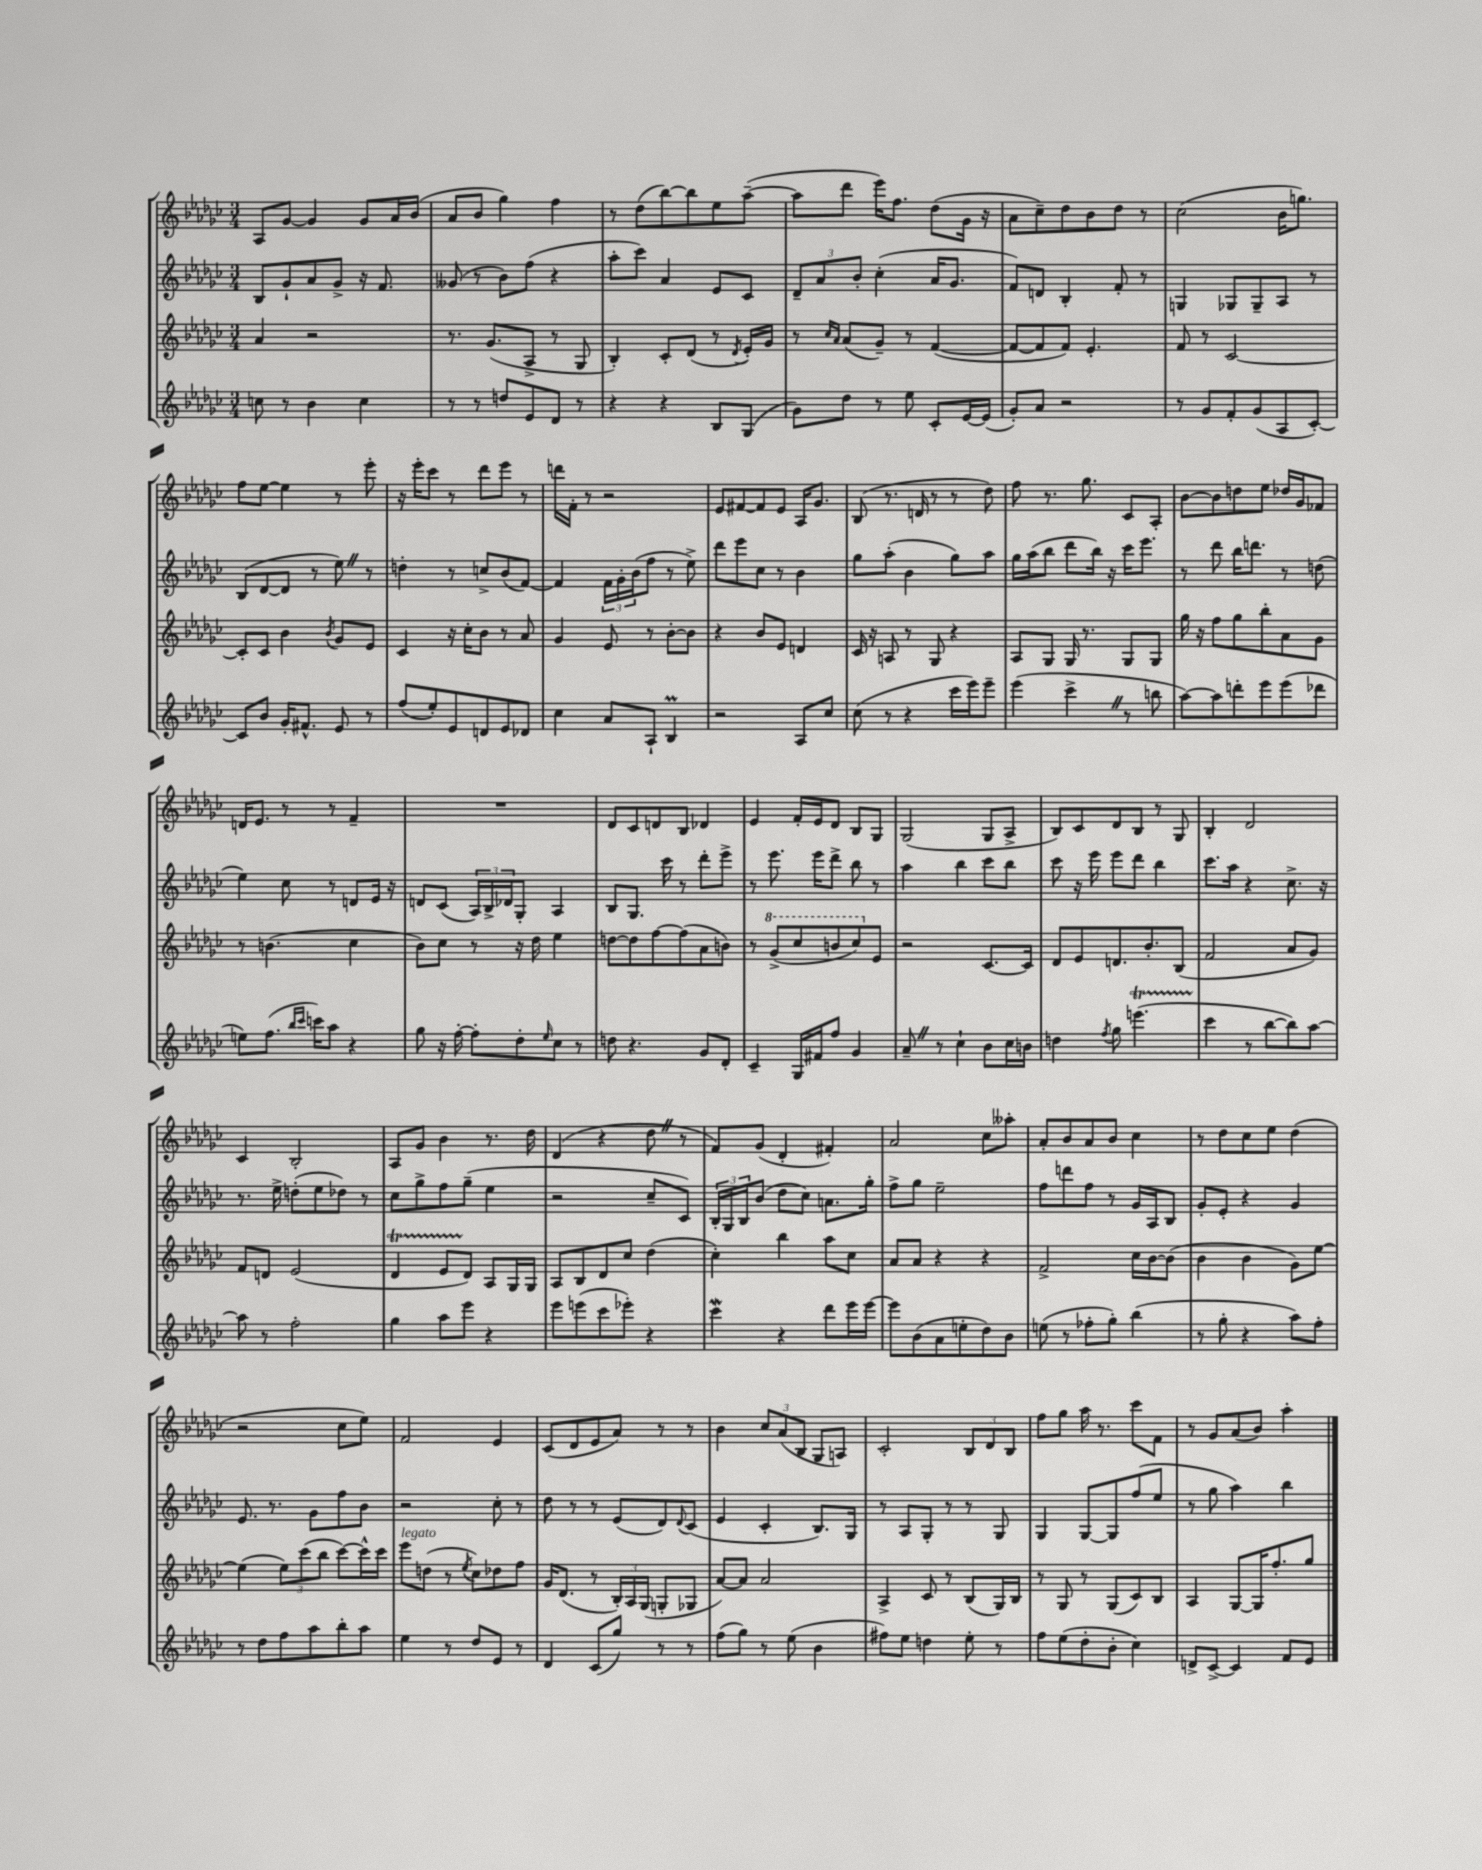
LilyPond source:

<<
\new StaffGroup <<
\new Staff = "s0" {
    \clef treble \key ges \major \numericTimeSignature \time 3/4
    aes8 ges'8~ ges'4 ges'8 aes'16 bes'16( |
    aes'8 bes'8 ges''4) f''4 |
    r8 des''8( bes''8~) bes''8 ees''8 aes''8~--( |
    aes''8 des'''8 ees'''16) f''8. des''8( ges'16 r16 |
    aes'8 ces''8--) des''8 bes'8 des''8 r8 |
    ces''2( bes'16 g''8.) |
    f''8 ees''8~ ees''4 r8 ees'''8-. |
    r16 ees'''16-. ces'''8 r8 des'''8 ees'''8 r8 |
    d'''16 f'16-. r8 r2 |
    ees'8 fis'8~ fis'8 ees'8 aes16 ges'8. |
    bes8( r8. d'16 r8 r8 des''8) |
    f''8 r8. ges''8. ces'8 aes8-. |
    bes'8~ bes'8 d''8 ees''8 des''16 ges'16 fes'8 |
    d'16 ees'8. r8 r8 f'4-- |
    R2. |
    des'8 ces'8 d'8 bes8 des'4 |
    ees'4 f'16-. ees'16 des'8 bes8 ges8 |
    ges2( ges8 aes8-> |
    bes8) ces'8 des'8 bes8 r8 ges8 |
    bes4-. des'2 |
    ces'4 bes2-. |
    aes8 ges'8 bes'4 r8. des''16 |
    des'4( r4 des''8 \once \override BreathingSign.text = \markup { \musicglyph "scripts.caesura.straight" } \breathe r8 |
    f'8) ges'8( des'4-. fis'4-.) |
    aes'2 ces''8 aeses''8-. |
    aes'8-. bes'8 aes'8 bes'8 ces''4 |
    r8 des''8 ces''8 ees''8 des''4( |
    r2 ces''8 ees''8) |
    f'2 ees'4 |
    ces'8( des'8 ees'8 aes'8) r8 r8 |
    bes'4 \tuplet 3/2 { ces''8 aes'8( bes8 } ges8 a8) |
    ces'2-. \tuplet 3/2 { bes8 des'8 bes8 } |
    f''8 ges''8 aes''16 r8. ces'''8 f'8 |
    r8 ges'8 aes'8( bes'8) aes''4-. \bar "|." |
}
\new Staff = "s1" {
    \clef treble \key ges \major \numericTimeSignature \time 3/4
    bes8 ges'8-! aes'8 ges'8-> r16 f'8. |
    geses'8( r8 bes'8) f''8( r4 |
    aes''8-. ces'''8) aes'4 ees'8 ces'8 |
    \tuplet 3/2 { des'8-- aes'8 bes'8-. } ces''4-.( aes'16 ges'8. |
    f'8) d'8 bes4-. f'8-. r8 |
    g4 ges8 ges8-- aes8 r8 |
    bes8( des'8~ des'8 r8 ees''8) \once \override BreathingSign.text = \markup { \musicglyph "scripts.caesura.straight" } \breathe r8 |
    d''4-. r8 c''8-> bes'8( f'8~) |
    f'4 \tuplet 3/2 { f'16 ges'16-. bes'16( } f''8 r8 ees''8->) |
    des'''8 ees'''8 ces''8 r8 bes'4 |
    ges''8 aes''8-.( bes'4 ges''8) aes''8 |
    ges''16 aes''16( bes''8 des'''8 bes''16) r16 ces'''16 ees'''8. |
    r8 des'''8 bes''16 d'''8. r8 d''8( |
    ees''4) ces''8 r8 d'8 ees'16 r16 |
    d'8 ces'8( \tuplet 3/2 { aes16) bes16-> des'16 } ges8-. aes4 |
    bes8 ges8. ces'''16 r8 des'''8-. ees'''8-> |
    r8 ees'''8. ees'''16 des'''8-> bes''8 r8 |
    aes''4 bes''4 ces'''8 bes''8 |
    ces'''8 r16 ees'''16 ees'''8 des'''8 bes''4 |
    ces'''8. aes''16 r4 ces''8.-> r16 |
    r8. ees''16-> d''8-.( ees''8 des''8) r8 |
    ces''8 ges''8-> f''8 ges''8--( ees''4 |
    r2 ces''8-- ces'8) |
    \tuplet 3/2 { bes16-. ges16 bes16 } bes'8( des''8 ces''8) a'8. ges''16-. |
    f''8-> ges''8 ees''2-- |
    f''8 d'''8 f''8 r8 ges'16 aes16 bes8 |
    ges'8-. ees'8-. r4 ges'4 |
    ees'8. r8. ges'8 f''8 bes'8 |
    r2 ces''8-. r8 |
    des''8 r8 r8 ees'8( des'8) \appoggiatura { des'8 } ces'8( |
    ees'4 ces'4-. bes8.) ges16 |
    r8 aes8 ges8-. r8 r8 ges8 |
    ges4 ges8~ ges8 f''8( ees''8 |
    r8 ges''8 aes''4) bes''4 \bar "|." |
}
\new Staff = "s2" {
    \clef treble \key ges \major \numericTimeSignature \time 3/4
    aes'4 r2 |
    r8. ges'8.( aes8-> r8 ges8 |
    bes4-.) ces'8-. des'8( r8 \acciaccatura { des'8 } ees'16-.) ges'16 |
    r8 \grace { ces''16 aes'16 } aes'8( ges'8--) r8 f'4~( |
    f'8~ f'8 f'8) ees'4.-. |
    f'8 r8 ces'2~ |
    ces'8-. ces'8 bes'4 \acciaccatura { bes'8 } ges'8 ees'8 |
    ces'4 r16 ces''16-. bes'8 r8 aes'8 |
    ges'4 ees'8 r8 bes'8~-. bes'8 |
    r4 bes'8 ees'8 d'4 |
    ces'16 r16 a8 r8 ges8 r4 |
    aes8 ges8 ges16 r8. ges8 ges8 |
    ges''16 r16 f''8 ges''8 bes''8-. aes'8 ges'8 |
    r8 b'4.( ces''4 |
    bes'8) ces''8 r8 r16 des''16 ees''4 |
    d''8~ d''8 f''8~ f''8( aes'8 b'8) |
    r8 \ottava #1 ges''8->( ces'''8 b''8 ces'''8) \ottava #0 ees'8 |
    r2 ces'8.~ ces'16 |
    des'8 ees'8 d'8. bes'8.-. bes8( |
    f'2 aes'8 ges'8) |
    f'8 d'8 ees'2( |
    des'4\startTrillSpan ees'8 des'8\stopTrillSpan) aes8 ges16 ges16 |
    aes8 bes8 des'8 ces''8 des''4( |
    ces''4-.) bes''4 aes''8 ces''8 |
    aes'8 aes'8 r4 r4 |
    f'2-> ces''16 bes'16~ bes'8( |
    bes'4 bes'4 ges'8) ees''8~ |
    ees''4( \tuplet 3/2 { ees''8) ces'''8( bes''8 } ces'''8~) ces'''16-^ ces'''16 |
    ees'''8^\markup { \italic "legato" } d''8( r8 \acciaccatura { ees''8 } ces''8) des''8 f''8 |
    ges'16 des'8.( r8 \tuplet 3/2 { bes16-.) aes16 ges16( } g8-. ges8 |
    aes'8~) aes'8 aes'2 |
    aes4-> ces'8 r8 bes8( ges16) bes16 |
    r8 ges8 r8 ges8( ces'8) bes8 |
    aes4 ges8~ ges16 f''8.-. ges''8 \bar "|." |
}
\new Staff = "s3" {
    \clef treble \key ges \major \numericTimeSignature \time 3/4
    c''8 r8 bes'4 c''4 |
    r8 r8 d''8 ees'8 des'8 r8 |
    r4 r4 bes8 ges8( |
    ges'8) des''8 r8 ees''8 ces'8-. ees'16~ ees'16( |
    ges'8-.) aes'8 r2 |
    r8 ges'8 f'8-. ges'8( aes8 ces'8~-.) |
    ces'8 bes'8 ges'16-. fis'8.-^ ees'8 r8 |
    f''8( ees''8-.) ees'8 d'8 ees'8 des'8 |
    ces''4 aes'8 aes8-! bes4\prall |
    r2 aes8 ces''8 |
    ces''8( r8 r4 ces'''16 ees'''16) ees'''8-- |
    ees'''4( ces'''4-> \once \override BreathingSign.text = \markup { \musicglyph "scripts.caesura.straight" } \breathe r8 b''8 |
    aes''8~) aes''8 d'''8-. ees'''8 ees'''8( des'''8 |
    e''8) f''8.( \grace { bes''16 ces'''16 } c'''16) aes''8 r4 |
    ges''8 r16 f''16~-. f''8-. des''8-. \grace { ees''16 } ces''8 r8 |
    d''8 r4. ges'8 des'8-. |
    ces'4-- ges16 fis'16 f''8 ges'4 |
    aes'8-- \once \override BreathingSign.text = \markup { \musicglyph "scripts.caesura.straight" } \breathe r8 ces''4-! bes'8 ces''16 b'16 |
    d''4 \acciaccatura { f''8 } ges''8 e'''4.\startTrillSpan( |
    ces'''4\stopTrillSpan r8 bes''8~ bes''8) aes''8~ |
    aes''8 r8 f''2-. |
    ges''4 aes''8 ees'''8 r4 |
    ees'''8 e'''8( ces'''8 ees'''8-.) r4 |
    ces'''4\mordent r4 des'''8 ees'''16 ees'''16~ |
    ees'''8 bes'8( aes'8 e''8-. des''8) bes'8 |
    e''8( r8 fes''8-. ges''8-.) bes''4( |
    r8 ges''8-. r4 aes''8) f''8-. |
    r8 des''8 f''8 aes''8 bes''8-. aes''8 |
    ees''4 r8 des''8 ees'8 r8 |
    des'4 ces'8( ges''8) r8 r8 |
    f''8( ges''8) r8 ees''8( bes'4 |
    fis''8) ees''8 d''4 ees''8-. r8 |
    f''8 ees''8( des''8-. bes'8-. ces''4) |
    d'8-> ces'8~-> ces'4 f'8 ees'8 \bar "|." |
}
>>
>>
\layout { \context { \Score \remove "Bar_number_engraver" } }
